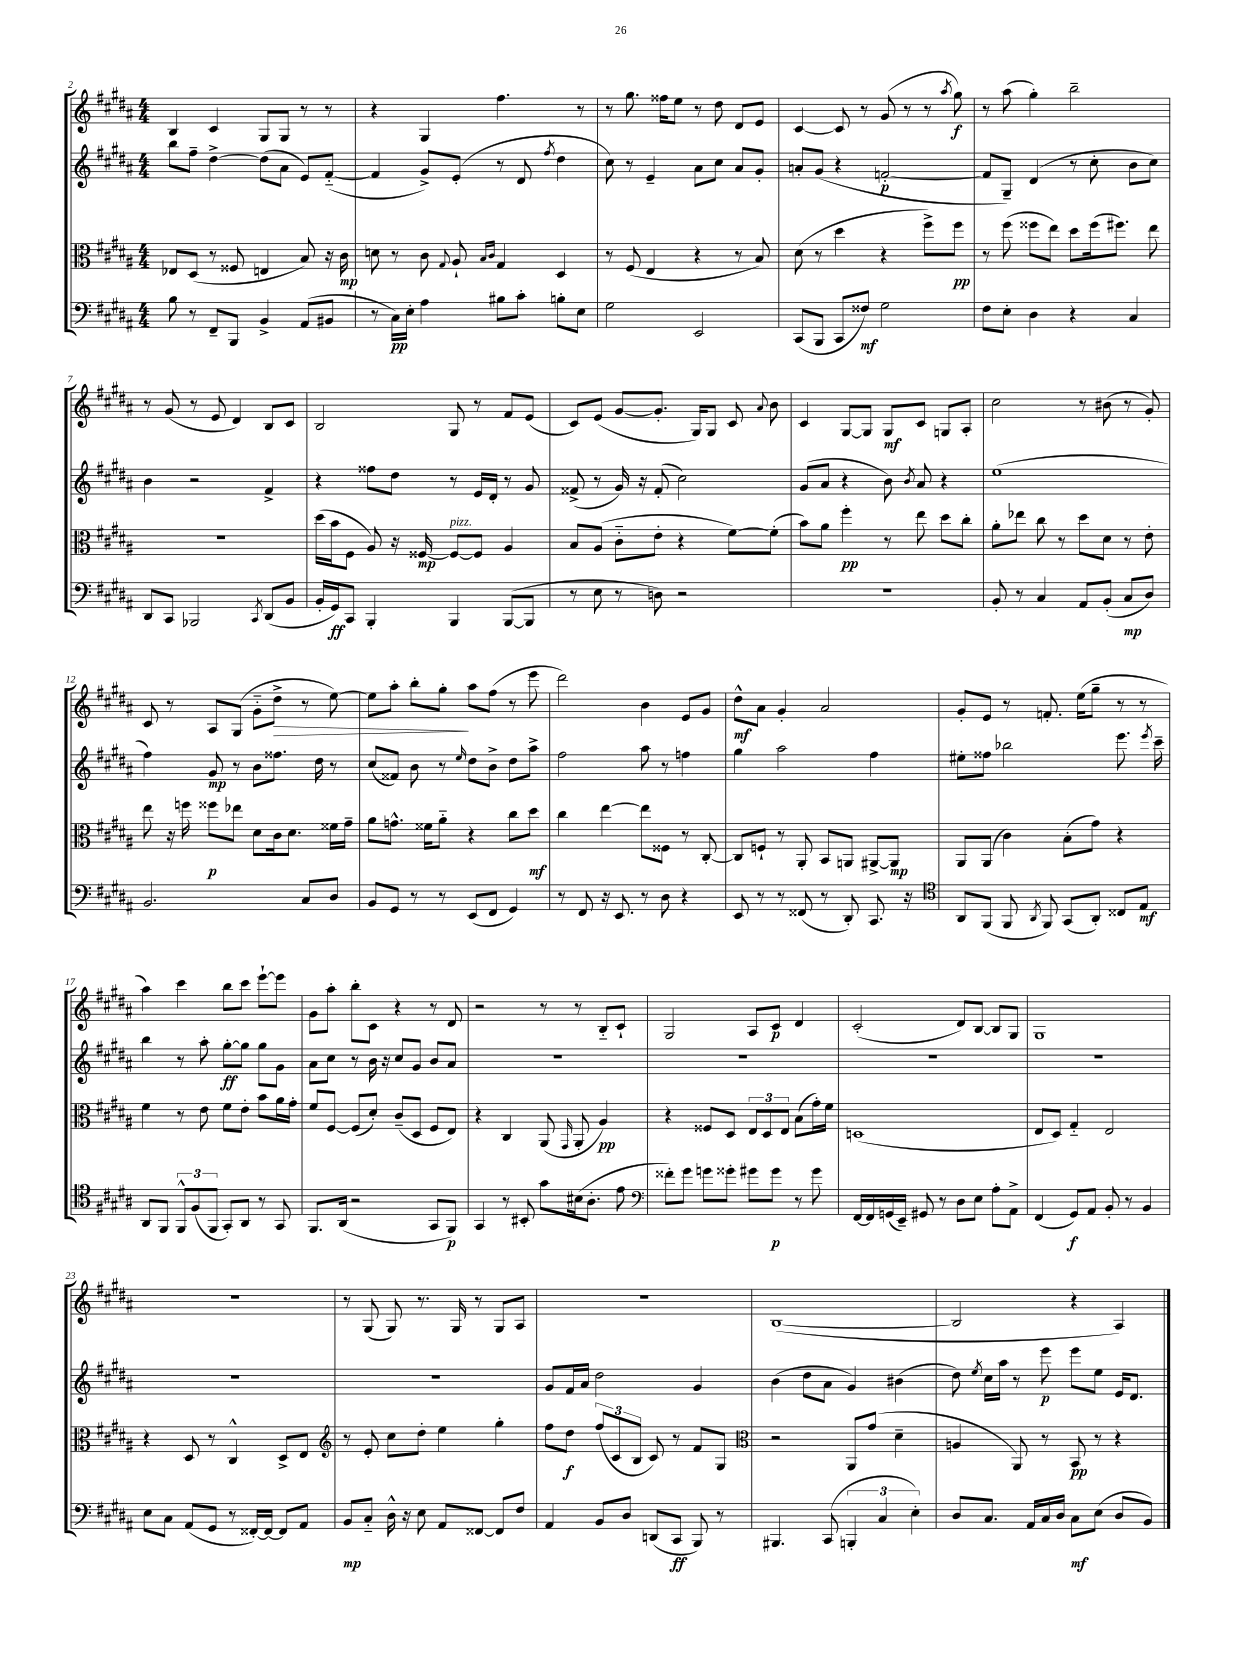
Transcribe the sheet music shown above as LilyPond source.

<<
\new StaffGroup <<
\new Staff = "s0" {
    \clef treble \key b \major \numericTimeSignature \time 4/4
    \autoBeamOff b4 cis'4 gis8[ gis8] r8 r8 |
    r4 gis4 fis''4. r8 |
    r8 gis''8. fisis''16[ e''8] r8 dis''8 dis'8[ e'8] |
    cis'4~ cis'8 r8 gis'8( r8 r8 \acciaccatura { ais''8 } gis''8\f) |
    r8 ais''8( gis''4-.) b''2-- |
    r8 gis'8( r8 e'8 dis'4) b8[ cis'8] |
    b2 gis8 r8 fis'8[ e'8]( |
    cis'8[) e'8]( gis'8[~ gis'8.]-. gis16[) gis8] cis'8 \appoggiatura { ais'8 } b'8 |
    cis'4 gis8[~ gis8] gis8[\mf cis'8] g8[ ais8]-. |
    cis''2 r8 bis'8( r8 gis'8-.) |
    cis'8 r8 ais8[ gis8]( gis'8[-_ dis''8]->\> r8 e''8~) |
    e''8[ ais''8]-. b''8[-. gis''8]-.\! ais''8[ fis''8]( r8 e'''8 |
    dis'''2) b'4 e'8[ gis'8] |
    dis''8[-^\mf ais'8] gis'4-. ais'2 |
    gis'8[-. e'8] r8 f'8.-. e''16[( gis''8]-- r8 r8 |
    ais''4) cis'''4 b''8[ cis'''8] e'''8[~-! e'''8] |
    gis'8[ ais''8]-. b''8[-. cis'8] r4 r8 dis'8 |
    r2 r8 r8 b8[-_ cis'8]-! |
    gis2 ais8[ cis'8]\p dis'4 |
    cis'2-.( dis'8[) b8]~ b8[ gis8] |
    gis1 |
    R1 |
    r8 gis8( gis8) r8. gis16 r8 gis8[ ais8] |
    R1 |
    b1~( |
    b2 r4 ais4) \bar "|." |
}
\new Staff = "s1" {
    \clef treble \key b \major \numericTimeSignature \time 4/4
    \autoBeamOff b''8[ fis''8]-- dis''4~-> dis''8[( ais'8] e'8[) fis'8]~-_( |
    fis'4 gis'8[->) e'8]-.( r8 dis'8 \acciaccatura { fis''8 } dis''4 |
    cis''8) r8 e'4-- ais'8[ cis''8] ais'8[ gis'8]-. |
    a'8[-. gis'8]( r4 f'2~-.\p |
    f'8[ gis8]--) dis'4( r8 cis''8-. b'8[ cis''8]) |
    b'4 r2 fis'4-> |
    r4 fisis''8[ dis''8] r8 e'16[ dis'16]-. r8 gis'8 |
    fisis'8->( r8 gis'16) r16 fisis'8-.( cis''2) |
    gis'8[( ais'8] r4 b'8) \acciaccatura { b'8 } ais'8 r4 |
    e''1( |
    fis''4) gis'8\mp r8 b'8[ fisis''8.] dis''16 r8 |
    cis''8[( fisis'8]) b'8 r8 \grace { e''16 } dis''8[ b'8]-> dis''8[ ais''8]-> |
    fis''2 ais''8 r8 f''4 |
    gis''4 ais''2 fis''4 |
    eis''8[-. fisis''8] bes''2 e'''8. \acciaccatura { e'''8 } cis'''16-- |
    b''4 r8 ais''8-. gis''8[~-.\ff gis''8] gis''8[ gis'8] |
    ais'8[ cis''8] r8 b'16 r16 cis''8[ gis'8] b'8[ ais'8] |
    R1 |
    R1 |
    R1 |
    R1 |
    R1 |
    R1 |
    gis'8[ fis'16 ais'16] dis''2 gis'4 |
    b'4( dis''8[ ais'8] gis'4) bis'4( |
    dis''8) \acciaccatura { e''8 } cis''16[ ais''16] r8 e'''8\p e'''8[ e''8] e'16[ dis'8.] \bar "|." |
}
\new Staff = "s2" {
    \clef alto \key b \major \numericTimeSignature \time 4/4
    \autoBeamOff ees8[ dis8]( r8 fisis8 e4 b8) r16 cis'16\mp |
    d'8 r8 cis'8 \appoggiatura { gis8 } ais8-! \grace { b16[ cis'16] } gis4 dis4 |
    r8 fis8( e4 r4 r8 b8) |
    dis'8( r8 dis''4 r4 fis''8[->) fis''8]\pp |
    r8 fis''8( fisis''8[ e''8]) dis''8[ fisis''16( fis''8.]) e''8 |
    R1 |
    dis''16[( b'16 fis8] ais8) r16 fisis16~\mp fisis8[~^\markup { \italic "pizz." } fisis8] ais4 |
    b8[ ais8]( cis'8[-_ e'8]-. r4 fis'8[~) fis'8]-.( |
    b'8[) ais'8] fis''4-.\pp r8 e''8 dis''8[ cis''8]-. |
    ais'8[-. ees''8] cis''8 r8 dis''8[ dis'8] r8 e'8-. |
    e''8 r16 f''16 fisis''8[\p ees''8] dis'8[ cis'16 dis'8.] fisis'16[ gis'16]-- |
    ais'8[ g'8.]-^ fisis'16[ ais'8]-_ r4 cis''8[ dis''8]\mf |
    cis''4 e''4~ e''8[ fisis8] r8 cis8~-. |
    cis8[ f8]-! r8 ais,8-. b,8[ a,8] ais,8[~-> ais,8]\mp |
    ais,8[ ais,8]( cis'4) b8[-.( gis'8]) r4 |
    fis'4 r8 e'8 fis'8[ e'8]-. b'8[ ais'16 gis'16]-. |
    fis'8[ fis8]~ fis8[( dis'8]-.) cis'8[--( dis8] fis8[ e8]) |
    r4 cis4 ais,8( \grace { gis,16 } ais,8-. ais4\pp) |
    r4 fisis8[ dis8] \tuplet 3/2 { e8[ dis8 e8] } b8[( gis'16-.) fis'16] |
    d1( |
    e8[ dis8]) gis4-_ e2 |
    r4 dis8 r8 cis4-^ dis8[-> e8] |
    \clef treble r8 e'8-. cis''8[ dis''8]-. e''4 gis''4-. |
    fis''8[ dis''8]\f \tuplet 3/2 { fis''8[( cis'8 b8] } cis'8) r8 fis'8[ gis8] |
    \clef alto r2 ais,8[ gis'8]( dis'4-- |
    a4 ais,8) r8 b,8\pp r8 r4 \bar "|." |
}
\new Staff = "s3" {
    \clef bass \key b \major \numericTimeSignature \time 4/4
    \autoBeamOff b8 r8 fis,8[-- b,,8] b,4-> ais,8[( bis,8] |
    r8 cis16[\pp) e16]-. ais4 bis8[ cis'8]-. b8[-. e8] |
    gis2 e,2 |
    cis,8[( b,,8] cis,8[ fisis8]\mf) gis2 |
    fis8[ e8]-. dis4 r4 cis4 |
    dis,8[ cis,8] bes,,2 \acciaccatura { cis,8 } dis,8[( b,8] |
    b,16[-. gis,16\ff) cis,8] b,,4-. b,,4 b,,8[~( b,,8] |
    r8 e8 r8 d8) r2 |
    r1 |
    b,8-. r8 cis4 ais,8[ b,8]-.( cis8[\mp dis8]) |
    b,2. cis8[ dis8] |
    b,8[ gis,8] r8 r8 e,8[( fis,8] gis,4) |
    r8 fis,8 r16 e,8. r8 dis8 r4 |
    e,8 r8 r8 fisis,8( r8 dis,8-.) cis,8. r16 |
    \clef tenor ais,8[ fis,8]( fis,8 \acciaccatura { ais,8 } fis,8) gis,8[( ais,8]-.) cisis8[ e8]\mf |
    ais,8[ fis,8] \tuplet 3/2 { fis,8[-^ fis8( fis,8] } gis,8[-.) ais,8] r8 gis,8 |
    fis,8.[ ais,16]( r2 gis,8[ fis,8]\p) |
    gis,4 r8 bis,8-. gis'8[ bis16( ais8.]-. e'8 |
    \clef bass fisis'8[-.) gis'8] g'8[ gisis'8]-. gis'8[ gis'8]\p r8 gis'8 |
    fis,16[~ fis,16 g,16( e,16]--) gis,8 r8 dis8[ e8] ais8[-. ais,8]-> |
    fis,4( gis,8[\f) ais,8] b,8-. r8 b,4 |
    e8[ cis8] ais,8[( gis,8] r8 fisis,16[~-.) fisis,16]~ fisis,8[ ais,8] |
    b,8[\mp cis8]-_ dis16-^ r16 e8 ais,8[ fisis,8]~ fisis,8[ fis8] |
    ais,4 b,8[ dis8] d,8[( cis,8]\ff b,,8) r8 |
    bis,,4. cis,8( \tuplet 3/2 { b,,4-. cis4 e4-.) } |
    dis8[ cis8.] ais,16[ cis16 dis16] cis8[\mf e8]( dis8[ b,8]) \bar "|." |
}
>>
>>
\layout { \context { \Score currentBarNumber = #2 } }
